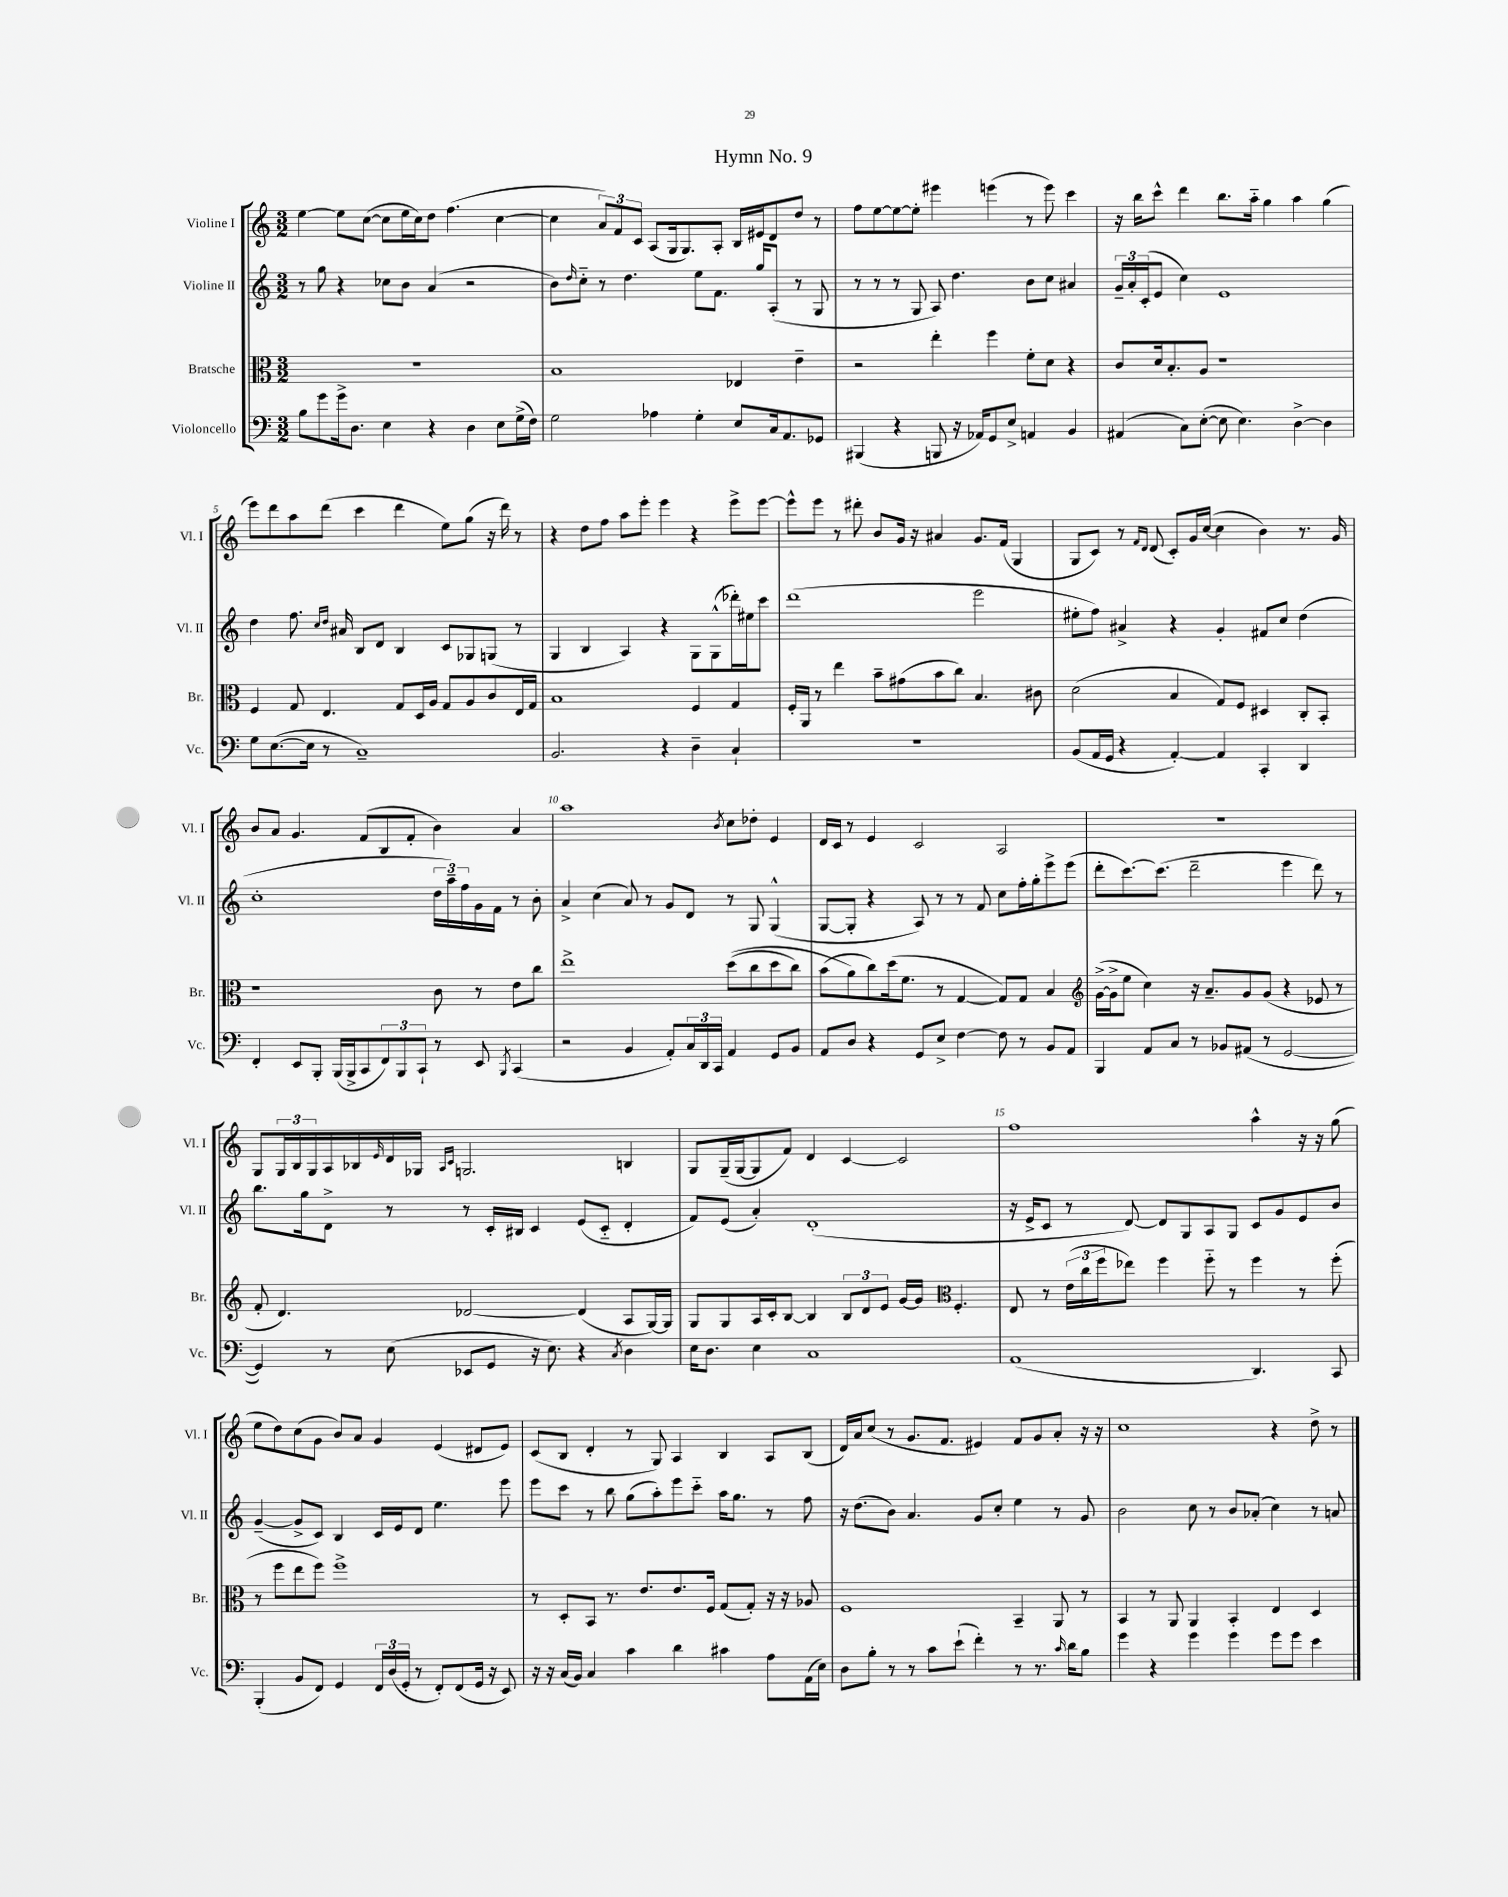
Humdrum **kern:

**kern	**kern	**kern	**kern
*part4	*part3	*part2	*part1
*staff4	*staff3	*staff2	*staff1
*I"Violoncello	*I"Bratsche	*I"Violine II	*I"Violine I
*I'Vc.	*I'Br.	*I'Vl. II	*I'Vl. I
*clefF4	*clefC3	*clefG2	*clefG2
*k[]	*k[]	*k[]	*k[]
*M3/2	*M3/2	*M3/2	*M3/2
=1	=1	=1	=1
8B\L	1.r	8r	[4ee\
8g\	.	8gg\	.
16g^\k	.	4r	8ee\L]
8.D\J	.	.	.
.	.	.	([8cc\J
4E\	.	8cc-X\L	8cc\L]
.	.	8b\J	16ee\L
.	.	.	16cc\J)
4r	.	(4a/	8dd\J
.	.	.	(4.ff\
4D\	.	2r	.
8E\L	.	.	[4cc\
(16G^\L	.	.	.
16F\JJ)	.	.	.
=2	=2	=2	=2
2G\	1B	8b\L)	4cc\]
.	.	16qqdd/	.
.	.	8cc\J	.
.	.	8r	12a/L)
.	.	.	12f/
.	.	4.dd\	.
.	.	.	12c/J
4A-X\	.	.	(8A/L
.	.	.	16G/k
.	.	.	8.G/)
4G'\	.	8ee\L	.
.	.	8.f\J	8A'/J
8E/L	4E-X/	.	16B/LL
.	.	16gg/KL	16e#X/J
16C/k	.	(8A'/J	8d/
8.AA/	.	.	.
.	4e~\	8r	8dd/J
8GG-X/J	.	8G/	8r
=3	=3	=3	=3
(4BBB#X/	2r	8r	8ff\L
.	.	8r	[8ee\
4r	.	8r	8ee\_
.	.	8G/	8ee'\J]
8BBBn/	4ee'\	8A/)	4eee#X\
16r	.	4.dd\	.
16AA-X/KL)	.	.	.
8GG/	4ff\	.	(4eeen\
8E^/J	.	.	.
4AAn/	8f'\L	8b\L	8r
.	8d\J	8cc\J	8eee\)
4BB/	4r	4a#X/	4ccc\
=4	=4	=4	=4
(4AA#X/	8c/L	24g~/LL	16r
.	.	24a'/	.
.	.	.	16bb\KL
.	.	(24c'/J	.
.	16d/k	8e/J	8ccc^^\J
.	8.B'/	.	.
8C\L)	.	4cc\)	4ddd\
([8E'\J	8A/J	.	.
8E\]	1r	1e	8.bb\L
4.E\)	.	.	.
.	.	.	16aa\Jk
.	.	.	4gg\
[4D^\	.	.	4aa\
4D\]	.	.	(4gg\
!!LO:LB:g=z
=5	=5	=5	=5
8G\L	4F/	4dd\	8eee\L)
([8.E\	.	.	8ddd\
.	8G/	8.ff\	8aa\
16E\Jk]	.	.	.
8r	4.E/	.	(8ddd\J
.	.	16qqcc/LL	.
.	.	16qqdd/JJ	.
.	.	16a#X/	.
1C~)	.	8B/L	4ccc\
.	.	8d/J	.
.	8G/L	4B/	4ddd\
.	16D/L	.	.
.	16A/JJ	.	.
.	8G/L	8c/L	8ee\L)
.	8A/	8G-X/	(8gg\J
.	8c/	(8Gn/J	16r
.	.	.	16ddd\)
.	16E/L	8r	8r
.	16G/JJ	.	.
=6	=6	=6	=6
2.BB/	1B	4G/	4r
.	.	4B/	8dd\L
.	.	.	8ff\J
.	.	4A/)	8aa\L
.	.	.	8eee'\J
4r	.	4r	4eee\
4D~\	4F/	8G\L	4r
.	.	(8G^^\	.
4C`/	4G/	16ddd-X'\L)	8eee^\L
.	.	16ee#X\J	.
.	.	8ccc\J	[8eee\J
=7	=7	=7	=7
1.r	16F'/LL	(1ddd	8eee^^\L]
.	16AA/JJ	.	.
.	8r	.	8eee\J
.	4ee\	.	8r
.	.	.	8ddd#X'\
.	8b~\L	.	8b/L
.	(8g#X\	.	16g/Jk
.	.	.	16r
.	8b\	.	4a#X/
.	8cc\J)	.	.
.	4.B/	2eee\	8.g/L
.	.	.	(16f/Jk
.	.	.	4G/
.	8c#X\	.	.
=8	=8	=8	=8
(8BB/L	(2d\	8ee#X'\L	8G/L
16AA/L	.	8ff\J)	8c/J)
16GG/JJ	.	.	.
4r	.	4a#X^/	8r
.	.	.	16qqf/LL
.	.	.	16qqd/JJ
.	.	.	(8d/
[4AA'/)	4B/	4r	8c'/L)
.	.	.	16g/L
.	.	.	([16cc/JJ
4AA/]	8G/L)	4g'/	4cc\]
.	8F/J	.	.
4CC'/	4D#X/	8f#X/L	4b\)
.	.	8cc/J	.
4DD/	8C'/L	(4dd\	8.r
.	8BB'/J	.	.
.	.	.	16g/
!!LO:LB:g=z
=9	=9	=9	=9
4FF'/	1r	1cc'	8b/L
.	.	.	8a/J
8EE/L	.	.	4.g/
8BBB'/J	.	.	.
(16BBB/LL	.	.	.
16BBB^/J	.	.	.
8CC/	.	.	(8f/L
12FF/)	.	.	8B/
12BBB/	.	.	.
.	.	.	8f'/J
12CC`/J	.	.	.
8r	8c\	24dd\LL	4b\)
.	.	24aa~\)	.
.	.	24ff\	.
8EE/	8r	16g\	.
.	.	16f\JJ	.
8qBBB/	.	.	.
(4CC/	8e\L	8r	4a/
.	8cc\J	8b'\	.
=10	=10	=10	=10
2r	1ee^	4a^/	1aa
.	.	(4cc\	.
4BB/	.	8a/)	.
.	.	8r	.
8AA'/L)	.	8g/L	.
24C/L	.	8d/J	.
24DD/	.	.	.
24CC/JJ	.	.	.
.	.	.	8qb/
4AA/	((8dd\L	8r	8cc\L
.	8cc\	8G/	8dd-X'\J
8GG/L	8dd\	(4G^^/	4e/
8BB/J	8cc\J)	.	.
=11	=11	=11	=11
8AA/L	(8b\L	[8G/L	16d/LL
.	.	.	16c/JJ
8D/J	8a\)	8G'/J]	8r
4r	8cc\)	4r	4e/
.	(16dd\k	.	.
.	8.f\J	.	.
8GG/L	.	8A/)	2c/
8E^/J	8r	8r	.
[4F\	[4G/	8r	.
.	.	8f/	.
8F\]	8G/L])	8cc\L	2A/
8r	8G/J	16ff'\L	.
.	.	16gg'\J	.
8BB/L	4B/	8eee^\	.
8AA/J	.	(8eee\J	.
=12	=12	=12	=12
*	*clefG2	*	*
4BBB/	([16g^\LL	8ddd'\L	1.r
.	16g^\J]	.	.
.	8ee\J	[8.ccc\)	.
8AA/L	4cc\)	.	.
.	.	(8.ccc\J]	.
8C/J	.	.	.
8r	16r	2ddd~\	.
.	8.a~/L	.	.
8BB-X/L	.	.	.
(8AA#X/J	8g/	.	.
8r	(8g/J	.	.
[2GG/	4r	4eee\	.
.	8e-X/	8ddd\)	.
.	8r	8r	.
!!LO:LB:g=z
=13	=13	=13	=13
4GG/])	8f'/	8.bb\L	8G/L
.	4.d/)	.	24G/L
.	.	.	24B/
.	.	16gg\k	.
.	.	.	24G/
8r	.	8d^\J	16A/
.	.	.	16B-X/
.	.	.	16qqe/
(8E\	.	8r	16d/
.	.	.	16G-X/JJ
.	.	.	16qqA/LL
.	.	.	16qqc/JJ
8EE-X/L	[2d-X/	8r	2.Gn/
8GG/J	.	16c'/LL	.
.	.	16B#X/JJ	.
16r	.	4c/	.
8.E\)	.	.	.
4r	(4d-/]	(8e/L	.
.	.	8c/J	.
8qC/	.	.	.
4D\	8A/L	4d'/	4Bn/
.	[16G/L)	.	.
.	16G/JJ]	.	.
=14	=14	=14	=14
16E\KL	8G/L	8f/L)	8G/L
8.D\J	.	.	.
.	8G/	(8e/J	(16G~/L
.	.	.	[16G/J
4E\	16A/L	4a'/)	8G/]
.	16c'/J	.	.
.	[8B/J	.	8f/J)
1C	4B/]	(1d'	4d/
.	12B/L	.	[4c/
.	12d/	.	.
.	12e/J	.	.
.	[16g/LL	.	2c/]
.	16g/JJ]	.	.
*	*clefC3	*	*
.	4.F'/	.	.
=15	=15	=15	=15
(1AA	8E/	16r	1ff
.	.	16e^/KL	.
.	8r	8c/J	.
.	(24e\LL	8r	.
.	24cc\	.	.
.	24ff\J	.	.
.	8ee-X\J)	[8d/)	.
.	4ff\	8d/L]	.
.	.	8G/	.
.	8ff\	8A/	.
.	8r	8G/J	.
4.DD/)	4ff\	8c/L	4aa^^\
.	.	8g/	.
.	8r	8e/	16r
.	.	.	16r
8CC/	(8ff'\	8b/J	(8gg\
!!LO:LB:g=z
=16	=16	=16	=16
(4BBB'/	8r	([4g~/	8ee\L
.	8ff\L	.	8dd\)
8BB/L	8ee\	8g^/L]	(8cc\
8FF/J)	8ff\J)	8c/J)	8g\J
4GG/	1ff^	4B/	8b/L)
.	.	.	8a/J
24FF/LL	.	16c/LL	4g/
(24D/	.	.	.
.	.	16e/J	.
24GG'/JJ	.	.	.
8r	.	8d/J	.
8FF'/L)	.	4.ee\	(4e/
(8FF/	.	.	.
16GG/Jk	.	.	8d#X/L
16r	.	.	.
8EE/)	.	8eee\	8e/J)
=17	=17	=17	=17
16r	8r	8eee\L	(8c/L
16r	.	.	.
(16C/LL	8D'/L	8ccc\J	8B/J
16BB/JJ)	.	.	.
4C/	8BB/J	8r	4d'/
.	8.r	8bb\	.
4c\	.	(8gg\L	8r
.	8.e/L	.	.
.	.	8aa'\)	8G/)
4d\	8.e/	8eee\	4A/
.	.	8ccc\J	.
.	16F/Jk	.	.
4c#X\	(8G/L	16aa\KL	4B/
.	.	8.gg\J	.
.	8G'/J)	.	.
8A\L	16r	8r	8A/L
.	16r	.	.
(16AA\L	8A-X/	8ff\	(8B/J
16E\JJ)	.	.	.
=18	=18	=18	=18
8D\L	1F	16r	16d/LL)
.	.	(8.dd\L	16a/J
8B'\J	.	.	(8cc/J
8r	.	8b\J)	8r
8r	.	4.a/	8.g/L
8c\L	.	.	.
.	.	.	8.f/J
(8e`\J	.	.	.
4f'\)	.	8g/L	4e#X/)
.	.	8cc'/J	.
8r	4BB~/	4ee\	8f/L
8.r	.	.	8g/
.	8AA/	8r	8a'/J
16qqc/	.	.	.
16d\KL	.	.	.
8B\J	8r	8g/	16r
.	.	.	16r
=19	=19	=19	=19
4g\	4BB/	2b\	1cc
4r	8r	.	.
.	8AA/	.	.
4g\	4AA/	8cc\	.
.	.	8r	.
4g\	4BB'/	8b/L	.
.	.	(8a-X'/J	.
8g\L	4E/	4cc\)	4r
8g\J	.	.	.
4e\	4D/	8r	8dd^\
.	.	8an/	8r
==	==	==	==
*-	*-	*-	*-
